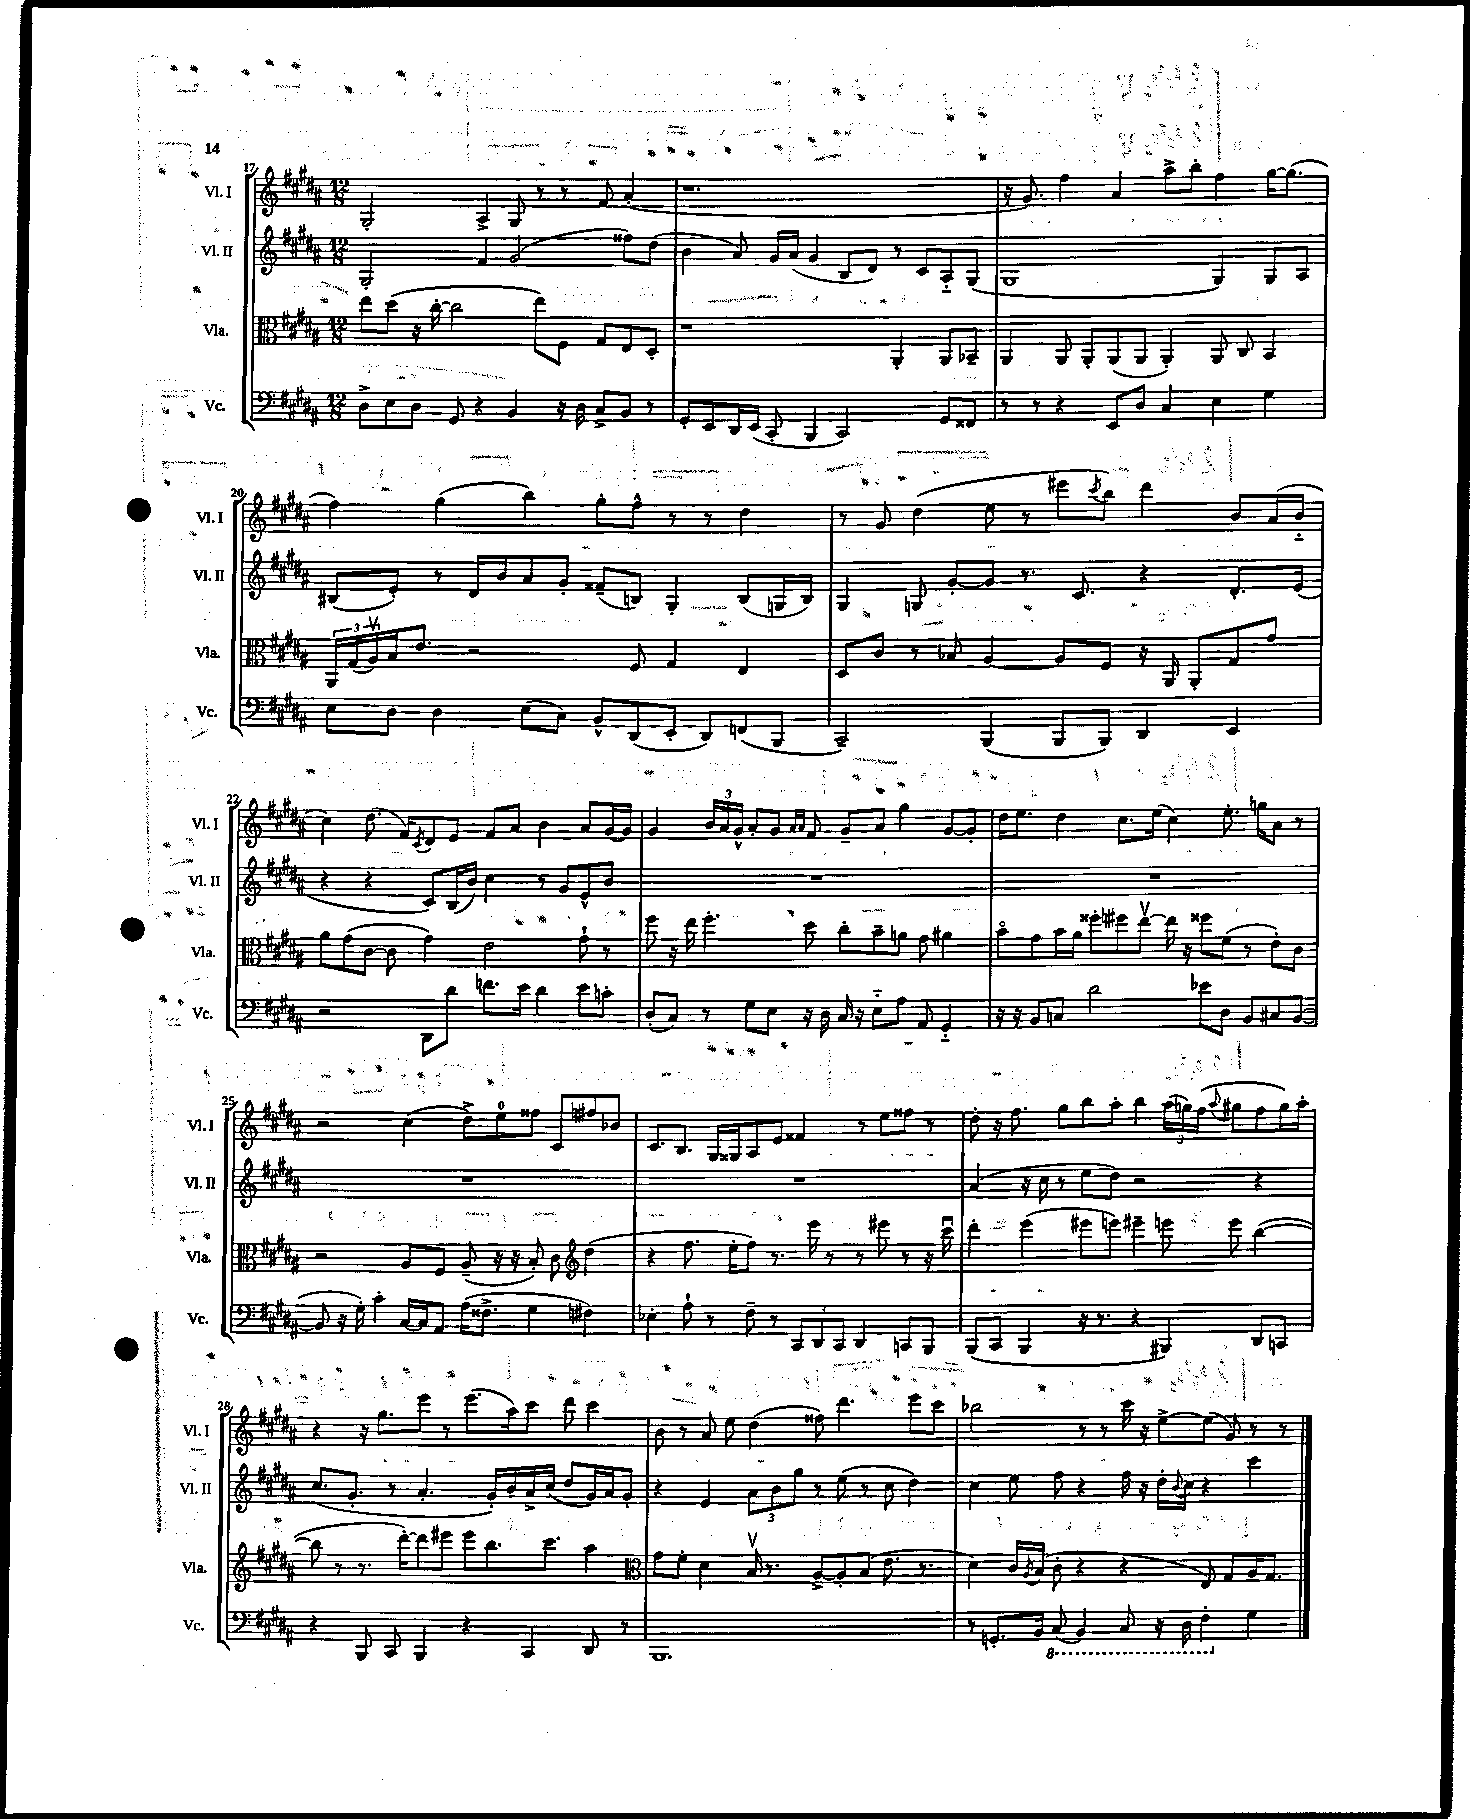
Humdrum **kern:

**kern	**kern	**kern	**kern
*staff4	*staff3	*staff2	*staff1
*clefF4	*clefC3	*clefG2	*clefG2
*k[f#c#g#d#a#]	*k[f#c#g#d#a#]	*k[f#c#g#d#a#]	*k[f#c#g#d#a#]
*M12/8	*M12/8	*M12/8	*M12/8
8D#^\L	8ee\L	2G#'/	2G#'/
8E\	(8dd#\J	.	.
8D#\J	16r	.	.
.	[16cc#'\	.	.
8GG#/	2cc#\]	.	.
4r	.	4f#/	4A#^/
4BB/	.	(2g#/	8G#/
.	8ee\L)	.	8r
16r	8F#\J	.	8r
16D#\	.	.	.
8C#^/L	8G#/L	.	8f#/
8BB/J	8E/	8ff##\L)	(4a#'/
8r	8D#'/J	(8dd#\J	.
=	=	=	=
8GG#'/L	1r	4b\	1.r
8EE/	.	.	.
16DD#/L	.	8a#/)	.
(16EE/JJ	.	.	.
8CC#'/	.	16g#/LL	.
.	.	(16a#/JJ	.
4BBB/	.	4g#/	.
2CC#/)	.	8B/L	.
.	.	8d#/J)	.
.	4AA#'/	8r	.
.	.	8c#/L	.
8GG#/L	8AA#/L	8A#'~/	.
8FF##/J	8BB-~/J	(8G#/J	.
=	=	=	=
8r	4AA#/	1G#	16r
.	.	.	8.g#/)
8r	.	.	.
4r	8AA#/	.	4ff#\
.	8AA#'/L	.	.
8EE/L	(8AA#/	.	4a#/
8D#/J	8AA#/J	.	.
4C#/	4AA#'/)	.	8aa#^\L
.	.	.	8bb'\J
4E\	8AA#/	4G#/)	4ff#\
.	8C#/	.	.
4G#\	4BB/	8G#/L	[16gg#\LK
.	.	.	(8.gg#\]J
.	.	8A#/J	.
=	=	=	=
8E\L	24AA#/LL	(8B#/L	4ff#\)
.	(24G#/	.	.
.	24A#v/)	.	.
8D#\J	16B/J	8e'/J)	.
.	8.e/J	.	.
4D#\	.	8r	(4gg#\
.	2r	16d#/LL	.
.	.	16b/J	.
(8E\L	.	8a#/	4bb\)
8C#\J)	.	8g#'/J	.
8BB^^/L	.	(8f##~/L	8gg#'\L
(8DD#/	8F#/	8B/J)	8ff#^^\J
8EE'/J	4G#/	4G#'/	8r
8DD#/L)	.	.	8r
(8FF/	4E/	(8B/L	4dd#\
8BBB/J	.	16G/L	.
.	.	16B/JJ)	.
=	=	=	=
2CC#~/)	8D#/L	4G#/	8r
.	8c#/J	.	8g#/
.	8r	8G/	(4dd#\
.	8B-/	[8g#'/L	.
(4BBB/	[4A#/	8g#/]J	8ee\
.	.	8.r	8r
8BBB/L	8A#/]L	.	8eee#\L
.	.	8.c#/	.
.	.	.	8qccc#/
8BBB/J)	8F#/J	.	8bb\J)
4DD#/	16r	4r	4ddd#\
.	16AA#/	.	.
.	8AA#'/L	.	.
4EE/	8G#/	8.d#'/L	8b/L
.	8g#/J	.	(16a#/L
.	.	(16e/Jk	16b'~/JJ
=	=	=	=
2r	8a#\L	4r	4cc#\)
.	(8g#\	.	.
.	[8c#\J	4r	(8.dd#\
.	8c#\]	.	.
.	.	.	16f#/LK)
.	.	.	8qc#/
8DD#\L	4g#\)	8c#/L)	8d#/
8d#\J	.	(16B/L	8e/J
.	.	16b/JJ)	.
8.f\L	2e\	4cc#\	8f#/L
.	.	.	8a#/J
16e\Jk	.	.	.
4d#\	.	8r	4b\
.	.	8g#/L	.
8e\L	8g#`\	8e^^/	8a#/L
8c'\J	8r	8b/J	[16g#/L
.	.	.	16g#/]JJ
=	=	=	=
(8D#'/L	8ff#\	1.r	4g#/
8C#/J)	16r	.	.
.	16ee\	.	.
8r	4.ff#'\	.	24b/LL
.	.	.	24a#/
.	.	.	24g#^^/JJ
8G#\L	.	.	8a#'/L
8E\J	.	.	8g#/J
.	.	.	16qqa#/LL
.	.	.	16qqa#/JJ
16r	8dd#\	.	8f#/
16D#\	.	.	.
16C#/	8cc#'\L	.	8g#~/L
16r	.	.	.
8E'~\L	8b~\	.	8a#/J
8A#\J	8a\J	.	4gg#\
8AA#/	8g#\	.	.
4GG#'~/	4a#\	.	[8g#/L
.	.	.	8g#'/]J
=	=	=	=
16r	8bo\L	1.r	16dd#\LK
16r	.	.	8.ee\J
8BB/L	8g#\	.	.
8C/J	16b\L	.	4dd#\
.	16a#\JJ	.	.
2d#\	8ff##'\L	.	.
.	8ff#\	.	8.cc#\L
.	[8eev\J	.	.
.	.	.	(16ee\Jk
.	16ee\]	.	4cc#\)
.	16r	.	.
8e-\L	8ff##\L	.	.
8D#\J	(8f#\J	.	8.ee'\
8BB/L	8r	.	.
.	.	.	16gg\LK
8C#/	8e'\L)	.	8a#\J
([8BB/J	8c#\J	.	8r
=	=	=	=
8BB/]	2r	1.r	2r
16r	.	.	.
16G#'\)	.	.	.
4c#'\	.	.	.
[16C#/LL	8A#/L	.	(4cc#\
16C#/]J	.	.	.
8AA#/J	8F#/J	.	.
(16A#\LK	(8A#~/	.	8dd#^\L)
8.F##^\J	.	.	.
.	16r	.	8ee\
.	16r	.	.
4G#\	8B'/)	.	8ff##\J
.	8c#\	.	8c#/L
*	*clefG2	*	*
4F#\)	(4dd#\	.	8ff#/
.	.	.	8b-/J
=	=	=	=
4E-'\	4r	1.r	8.c#/L
.	.	.	8.B/J
8A#`\	8.ff#\	.	.
8r	.	.	16G#/LL
.	16ee'\LK	.	16G##/J
8F#~\	8ff#\J)	.	8A#/
8r	8.r	.	8e/J
12CC#/L	.	.	4f##/
.	16eee\	.	.
12DD#/	.	.	.
.	8r	.	.
12CC#/J	.	.	.
4DD#/	8r	.	8r
.	8eee#\	.	8ee\L
8CC/L	8r	.	8ff##\J
8BBB/J	16r	.	8r
.	16ccc#u\	.	.
=	=	=	=
(8BBB/L	4ddd#'\	(4a#/	8dd#'\
8CC#/J	.	.	16r
.	.	.	8.ff#\
4BBB/	(4eee\	16r	.
.	.	16cc#\	.
.	.	8r	8gg#\L
16r	8eee#\L	8ee\L	8bb\
8.r	.	.	.
.	8eee\J)	8dd#\J)	8aa#'\J
4r	4eee#~\	2r	4bb\
4BBB#/)	8eee\	.	(24aa#\LL
.	.	.	24gg\)
.	.	.	(24ff#\JJ
.	.	.	8qqaa#/
.	8eee\	.	8gg#\L
8DD#/L	([4bb\	4r	8ff#\
8CC/J	.	.	16gg#\L)
.	.	.	16aa#'\JJ
=	=	=	=
4r	8bb\]	(8.cc#/L	4r
.	8r	.	.
.	.	8.g#'/J	.
8BBB/	8.r	.	16r
.	.	.	8.gg#\L
8CC#/	.	8r	.
.	[16ddd#'\LK)	.	.
4BBB/	8ddd#\]	4.a#'/	8eee\J
.	8eee#\J	.	8r
4r	8eee#\L	.	(8.eee\L
.	8.bb\	16g#'/LL)	.
.	.	16b/	16aa#\k)
4CC#/	.	16a#^/	8ccc#\J
.	8.ccc#\J	(16cc#/JJ	.
.	.	8dd#/L	8ddd#\
8DD#/	4aa#\	16g#/L)	4ccc#\
.	.	16a#/J	.
8r	.	8g#'/J	.
=	=	=	=
*	*clefC3	*	*
1.BBB	8g#\L	4r	8b\
.	8f#'\J	.	8r
.	4d#\	4e/	8a#/
.	.	.	8ee\
.	16Bv/	12a#\L	(4dd#\
.	8.r	.	.
.	.	12b\	.
.	.	12gg#\J	.
.	[8A#^/L	8r	8ff##\)
.	8A#'/]	(8ee\	4.ddd#\
.	(8B/J	8r	.
.	8.e\	8cc#\	.
.	.	4dd#\)	8eee\L
.	8.r	.	.
.	.	.	8ccc#\J
=	=	=	=
8r	4d#\)	4cc#\	2bb-\
8.GG'/L	.	.	.
.	16c#/LL	8ee\	.
.	8qA#/	.	.
16BB/Jk	(16B/JJ	.	.
(8CC#/	8c#'\	8ff#\	.
4BBB/)	4r	4r	8r
.	.	.	8r
8CC#/	4r	16ff#\	16ccc#\
.	.	16r	16r
16r	.	16dd#'\LL	[8ee^\L
.	.	8qqb/	.
16DD#\	.	16cc#\JJ	.
4FF#'\	8E/)	4r	(8ee\]J
.	8G#/L	.	8g#/)
4G#\	16A#/K	4ccc#\	8r
.	8.G#/J	.	.
.	.	.	8r
==	==	==	==
*-	*-	*-	*-
